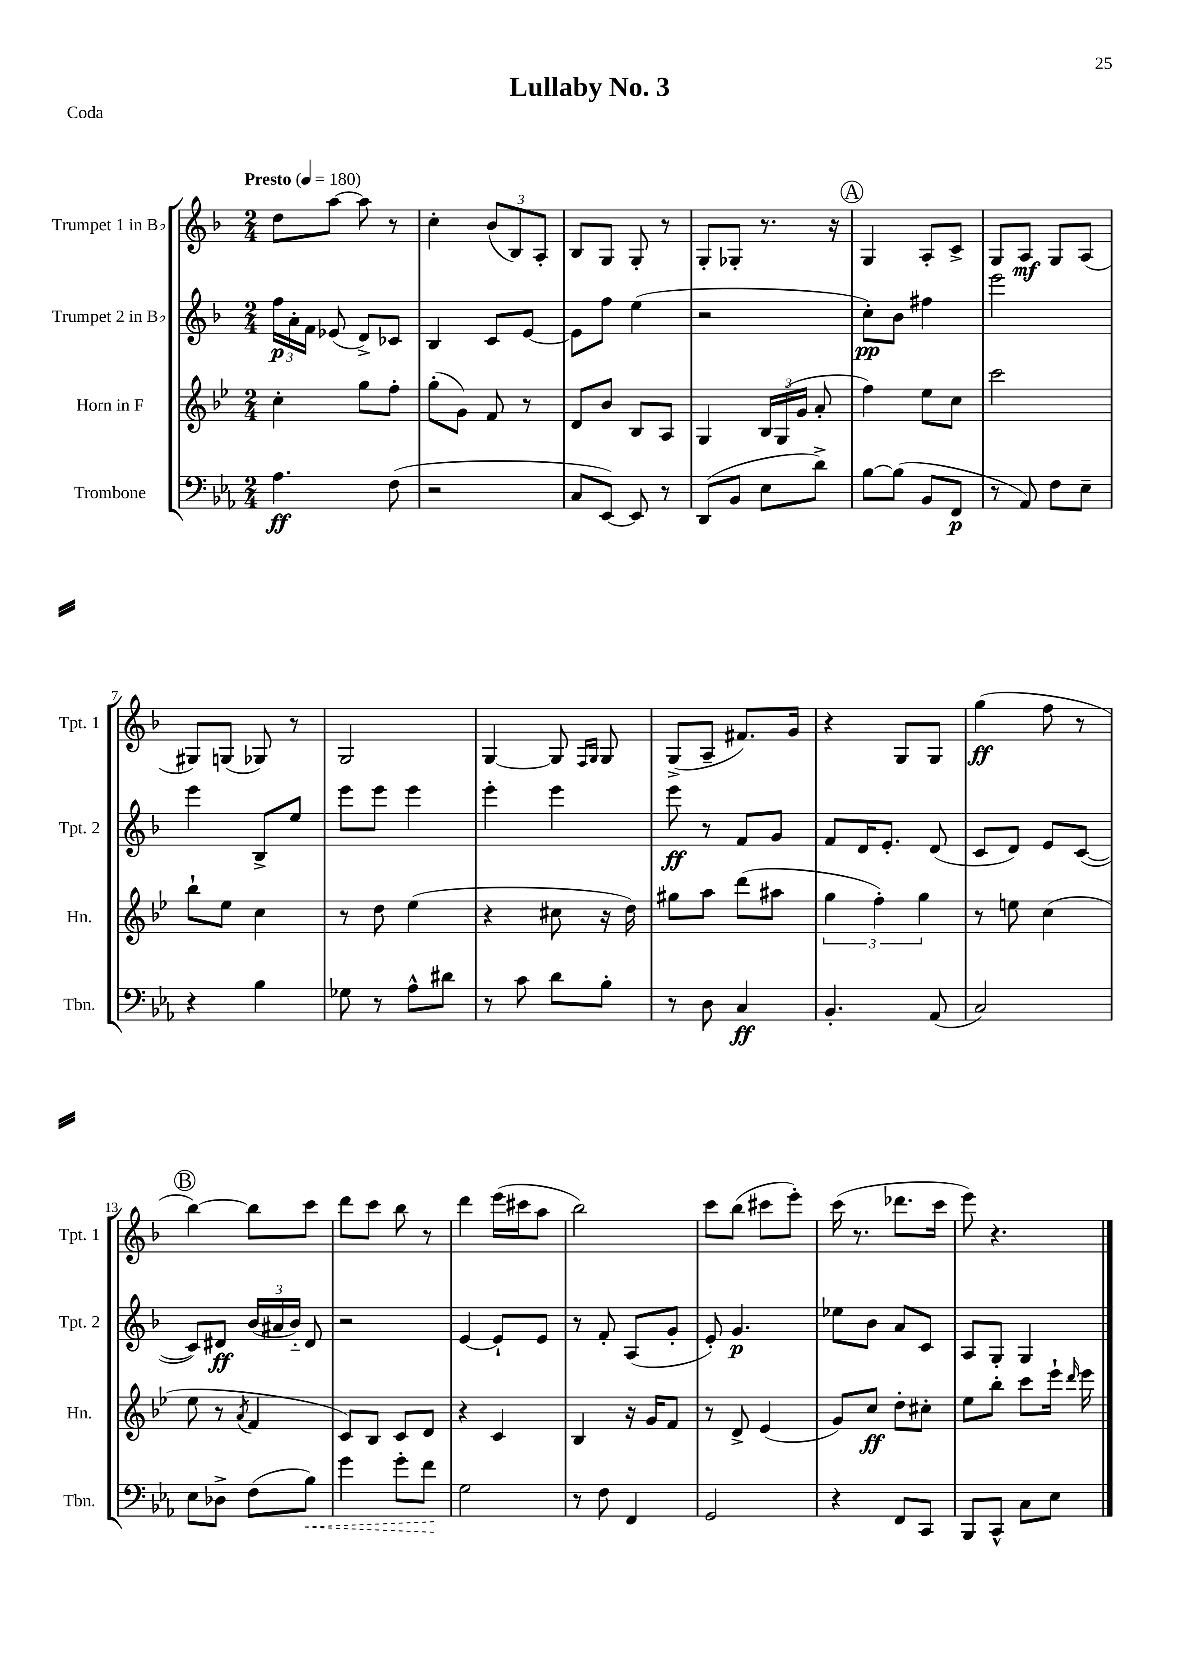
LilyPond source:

\header { title = "Lullaby No. 3" piece = "Coda" }
<<
\new StaffGroup <<
\new Staff = "s0" \with { instrumentName = "Trumpet 1 in Bb" shortInstrumentName = "Tpt. 1" } {
    \clef treble \key f \major \numericTimeSignature \time 2/4 \tempo "Presto" 4 = 180
    \autoBeamOff d''8[ a''8]~ a''8 r8 |
    c''4-. \tuplet 3/2 { bes'8[( bes8) a8]-. } |
    bes8[ g8] g8-. r8 |
    g8[-. ges8]-. r8. r16 |
    \mark \markup { \circle "A" } g4 a8[-. c'8]-> |
    g8[ a8]\mf g8[ a8]( |
    gis8[) g8]( ges8) r8 |
    g2 |
    g4~ g8 \grace { f16[ g16] } g8 |
    g8[->( a8]-- fis'8.[) g'16] |
    r4 g8[ g8] |
    g''4\ff( f''8 r8 |
    \mark \markup { \circle "B" } bes''4~) bes''8[ c'''8] |
    d'''8[ c'''8] bes''8 r8 |
    d'''4 e'''16[( cis'''16 a''8] |
    bes''2) |
    c'''8[ bes''8]( cis'''8[ e'''8]-.) |
    c'''16( r8. des'''8.[ c'''16] |
    e'''8) r4. \bar "|." |
}
\new Staff = "s1" \with { instrumentName = "Trumpet 2 in Bb" shortInstrumentName = "Tpt. 2" } {
    \clef treble \key f \major \numericTimeSignature \time 2/4
    \autoBeamOff \tuplet 3/2 { f''16[\p a'16-. f'16] } ees'8( d'8[->) ces'8] |
    bes4 c'8[ e'8]~ |
    e'8[ f''8] e''4( |
    r2 |
    \mark \markup { \circle "A" } c''8[-.\pp) bes'8] fis''4 |
    e'''2 |
    e'''4 bes8[-> e''8] |
    e'''8[ e'''8] e'''4 |
    e'''4-. e'''4 |
    e'''8\ff r8 f'8[ g'8] |
    f'8[ d'16 e'8.]-. d'8( |
    c'8[ d'8]) e'8[ c'8]~( |
    \mark \markup { \circle "B" } c'8[) dis'8]\ff \tuplet 3/2 { bes'16[( ais'16 bes'16]-_) } dis'8 |
    r2 |
    e'4~ e'8[-! e'8] |
    r8 f'8-. a8[( g'8]-. |
    e'8-.) g'4.\p |
    ees''8[ bes'8] a'8[ c'8] |
    a8[ g8]-. g4 \bar "|." |
}
\new Staff = "s2" \with { instrumentName = "Horn in F" shortInstrumentName = "Hn." } {
    \clef treble \key bes \major \numericTimeSignature \time 2/4
    \autoBeamOff c''4-. g''8[ f''8]-. |
    g''8[-.( g'8]) f'8 r8 |
    d'8[ bes'8] bes8[ a8] |
    g4 \tuplet 3/2 { bes16[ g16( g'16] } a'8-. |
    \mark \markup { \circle "A" } f''4) ees''8[ c''8] |
    c'''2 |
    bes''8[-! ees''8] c''4 |
    r8 d''8 ees''4( |
    r4 cis''8 r16 d''16) |
    gis''8[ a''8] d'''8[( ais''8] |
    \tuplet 3/2 { g''4 f''4-.) g''4 } |
    r8 e''8 c''4( |
    \mark \markup { \circle "B" } ees''8 r8 \acciaccatura { a'8 } f'4 |
    c'8[) bes8] c'8[ d'8] |
    r4 c'4 |
    bes4 r16 g'16[ f'8] |
    r8 d'8-> ees'4( |
    g'8[) c''8]\ff d''8[-. cis''8]-. |
    ees''8[ bes''8]-. c'''8[ ees'''16]-! \grace { d'''16 } ees'''16 \bar "|." |
}
\new Staff = "s3" \with { instrumentName = "Trombone" shortInstrumentName = "Tbn." } {
    \clef bass \key ees \major \numericTimeSignature \time 2/4
    \autoBeamOff aes4.\ff f8( |
    r2 |
    c8[ ees,8]~) ees,8 r8 |
    d,8[( bes,8] ees8[ d'8]->) |
    \mark \markup { \circle "A" } bes8[~ bes8]( bes,8[ f,8]\p |
    r8 aes,8) f8[ ees8]-- |
    r4 bes4 |
    ges8 r8 aes8[-^ dis'8] |
    r8 c'8 d'8[ bes8]-. |
    r8 d8 c4\ff |
    bes,4.-. aes,8( |
    c2) |
    \mark \markup { \circle "B" } ees8[ des8]-> f8[( \once \override Hairpin.style = #'dashed-line bes8]\<) |
    g'4 g'8[-. f'8]\! |
    g2 |
    r8 f8 f,4 |
    g,2 |
    r4 f,8[ c,8] |
    bes,,8[ c,8]-^ c8[ ees8] \bar "|." |
}
>>
>>
